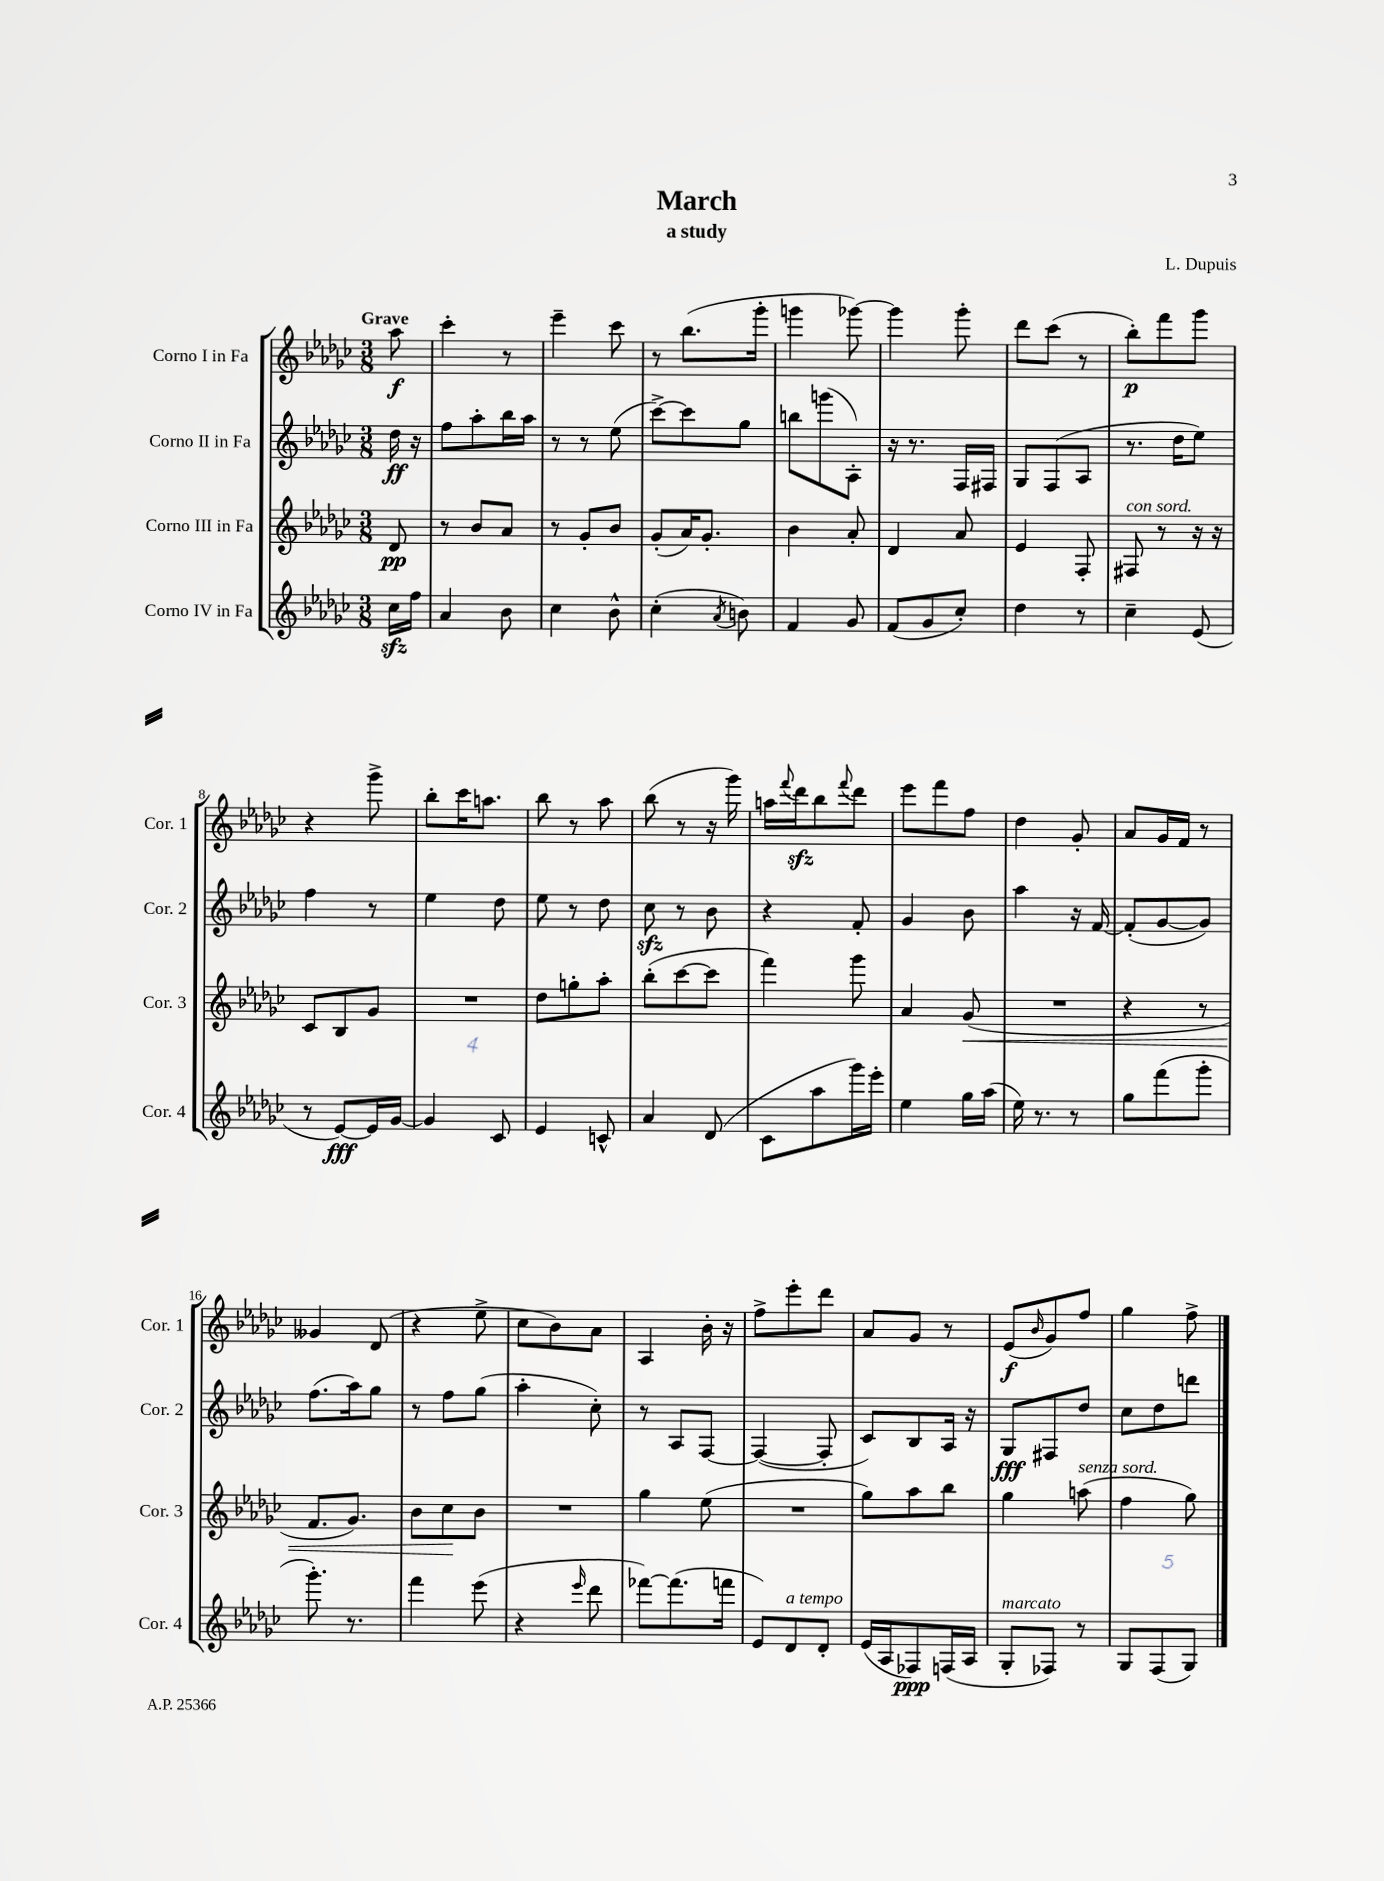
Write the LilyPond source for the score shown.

\header { title = "March" composer = "L. Dupuis" subtitle = "a study" }
<<
\new StaffGroup <<
\new Staff = "s0" \with { instrumentName = "Corno I in Fa" shortInstrumentName = "Cor. 1" } {
    \clef treble \key ges \major \numericTimeSignature \time 3/8 \partial 8 \tempo "Grave"
    aes''8\f |
    ces'''4-. r8 |
    ees'''4-- ces'''8 |
    r8 bes''8.( ges'''16-. |
    g'''4 ges'''8~) |
    ges'''4 ges'''8-. |
    des'''8 ces'''8( r8 |
    bes''8-.\p) f'''8 ges'''8 |
    r4 ges'''8-> |
    bes''8-. ces'''16 a''8. |
    bes''8 r8 aes''8 |
    bes''8( r8 r16 ges'''16) |
    a''16 \appoggiatura { f'''8 } des'''16\sfz bes''8 \appoggiatura { f'''8 } des'''8 |
    ees'''8 f'''8 f''8 |
    des''4 ges'8-. |
    aes'8 ges'16 f'16 r8 |
    geses'4 des'8( |
    r4 ees''8-> |
    ces''8 bes'8) aes'8 |
    aes4 bes'16-. r16 |
    f''8-> ees'''8-. des'''8 |
    aes'8 ges'8 r8 |
    ees'8\f( \grace { bes'16 } ges'8) f''8 |
    ges''4 f''8-> \bar "|." |
}
\new Staff = "s1" \with { instrumentName = "Corno II in Fa" shortInstrumentName = "Cor. 2" } {
    \clef treble \key ges \major \numericTimeSignature \time 3/8 \partial 8
    des''16\ff r16 |
    f''8 aes''8-. bes''16 aes''16 |
    r8 r8 ees''8( |
    ces'''8~->) ces'''8 ges''8 |
    b''8 g'''8( aes8-.) |
    r16 r8. f16 fis16 |
    ges8 f8( aes8 |
    r8. des''16 ees''8) |
    f''4 r8 |
    ees''4 des''8 |
    ees''8 r8 des''8 |
    ces''8\sfz r8 bes'8 |
    r4 f'8-. |
    ges'4 bes'8 |
    aes''4 r16 f'16~ |
    f'8-.( ges'8~ ges'8) |
    f''8.( aes''16) ges''8 |
    r8 f''8 ges''8( |
    aes''4-. ces''8-.) |
    r8 aes8 f8~ |
    f4~( f8-. |
    ces'8) bes8 aes16 r16 |
    ges8\fff fis8 des''8 |
    ces''8 des''8 d'''8 \bar "|." |
}
\new Staff = "s2" \with { instrumentName = "Corno III in Fa" shortInstrumentName = "Cor. 3" } {
    \clef treble \key ges \major \numericTimeSignature \time 3/8 \partial 8
    des'8\pp |
    r8 bes'8 aes'8 |
    r8 ges'8-. bes'8 |
    ges'8-.( aes'16) ges'8.-. |
    bes'4 aes'8-. |
    des'4 aes'8 |
    ees'4 f8-. |
    fis8^\markup { \italic "con sord." } r8 r16 r16 |
    ces'8 bes8 ges'8 |
    R4. |
    des''8 g''8-. aes''8-. |
    bes''8-.( ces'''8~ ces'''8 |
    f'''4) ges'''8 |
    aes'4 ges'8\<( |
    R4. |
    r4 r8 |
    f'8. ges'8.) |
    bes'8 ces''8\! bes'8 |
    R4. |
    ges''4 ees''8( |
    R4. |
    ges''8) aes''8 bes''8 |
    ges''4 a''8^\markup { \italic "senza sord." }( |
    f''4 ges''8) \bar "|." |
}
\new Staff = "s3" \with { instrumentName = "Corno IV in Fa" shortInstrumentName = "Cor. 4" } {
    \clef treble \key ges \major \numericTimeSignature \time 3/8 \partial 8
    ces''16\sfz f''16 |
    aes'4 bes'8 |
    ces''4 bes'8-^ |
    ces''4-.( \acciaccatura { aes'8 } b'8) |
    f'4 ges'8 |
    f'8( ges'8 ces''8-.) |
    des''4 r8 |
    ces''4-- ees'8( |
    r8 ees'8~\fff) ees'16 ges'16~ |
    ges'4 ces'8 |
    ees'4 c'8-^ |
    aes'4 des'8( |
    ces'8 aes''8 ges'''16) ees'''16-. |
    ees''4 ges''16 aes''16( |
    ees''16) r8. r8 |
    ges''8 f'''8( ges'''8-. |
    ges'''8.-.) r8. |
    f'''4 ees'''8( |
    r4 \grace { ees'''16 } des'''8 |
    fes'''8~) fes'''8.( f'''16 |
    ees'8) des'8^\markup { \italic "a tempo" } des'8-. |
    ees'16( aes16 fes8\ppp) f16( aes16 |
    ges8-.^\markup { \italic "marcato" } fes8) r8 |
    ges8 f8( ges8) \bar "|." |
}
>>
>>
